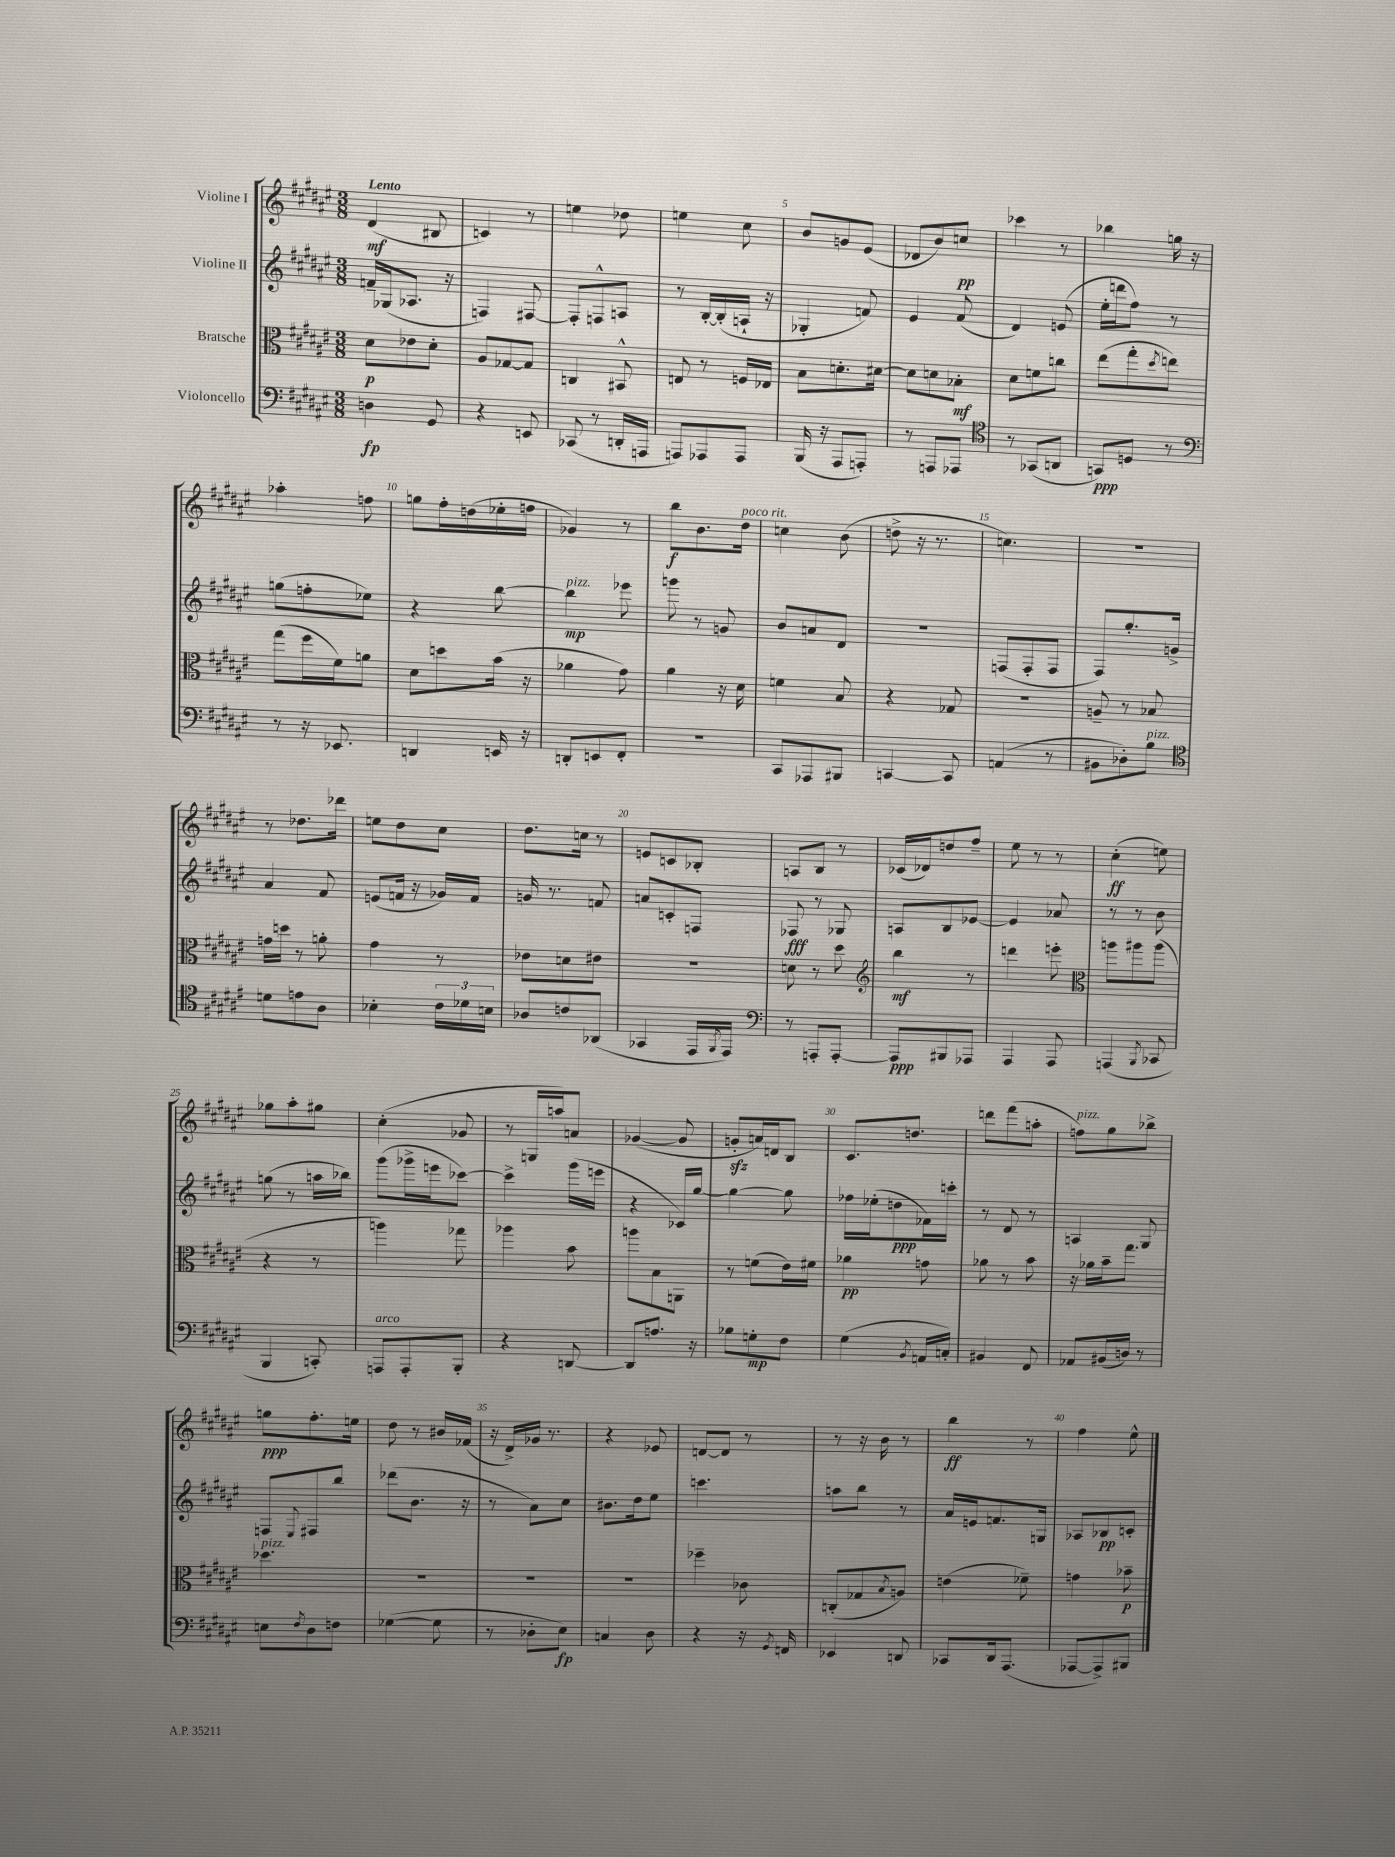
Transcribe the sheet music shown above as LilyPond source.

<<
\new StaffGroup <<
\new Staff = "s0" \with { instrumentName = "Violine I" } {
    \clef treble \key fis \major \numericTimeSignature \time 3/8 \tempo "Lento"
    dis'4\mf( bis8 |
    c'4) r8 |
    e''4 des''8 |
    e''4 cis''8 |
    b'8 g'8 eis'8( |
    des'8 b'8) c''8\pp |
    ces'''4 r8 |
    bes''4 g''16 r16 |
    aes''4-. f''8 |
    g''8 fis''16-. d''16( ees''16-. f''16 |
    ges'4) r8 |
    b''8\f b'8. dis''16^\markup { \italic "poco rit." } |
    c''4 b'8( |
    d''8-> r16 r8. |
    c''4.) |
    r4. |
    r8 des''8. des'''16 |
    e''8 dis''8 cis''8 |
    dis''8. c''16 r8 |
    e'8 c'8 bes8-. |
    a8 b8 r8 |
    ces'16( des'16) d''8 fis''8-- |
    eis''8 r8 r8 |
    cis''4-.\ff( e''8) |
    ges''8 ais''8-. gis''8 |
    cis''4-.( ges'8 |
    r8 g16 a''16) a'8 |
    ges'4~( ges'8 |
    g'8-.\sfz a'16) d'16 b8 |
    cis'8. d''8. |
    d'''8 fis'''8( a''8-. |
    f''8^\markup { \italic "pizz." }) gis''8 bes''8-> |
    g''8\ppp fis''8.-. e''16 |
    dis''8 r8 bis'16 fes'16( |
    r16 dis'16->) ges'16 r8. |
    r4 ees'8 |
    d'8~ d'8 r8 |
    r8 r16 b'16 r8 |
    b''4\ff r8 |
    fis''4 eis''8-^ \bar "|." |
}
\new Staff = "s1" \with { instrumentName = "Violine II" } {
    \clef treble \key fis \major \numericTimeSignature \time 3/8
    f'16-- ges16( aes8. r16 |
    f4) fis8~ |
    fis8-. f8-^ a8 |
    r8 b16~-. b16-.( a16-! r16 |
    ges4-. f'8) |
    eis'4 fis'8( |
    dis'4) e'8( |
    eis''16-. d'''16 fis''8) r8 |
    g''8( f''8-. ees''8) |
    r4 b''8~ |
    b''4\mp^\markup { \italic "pizz." } ees'''8 |
    g'''8 r8 g'8 |
    b'8 a'8 dis'8 |
    r4. |
    f8( f8-. f8 |
    fis8) gis''8.-. g'16-> |
    ais'4 fis'8 |
    e'8( f'16 r16 ges'16) f'16 |
    g'16 r8. f'8 |
    a'8 c'8-. f8 |
    fes8\fff r8 ges8 |
    a8 b8 ees'8~ |
    ees'4 aes'8 |
    r8 r8 b'8 |
    g''8( r8 a''16 bes''16) |
    gis'''8( ges'''16-> e'''16 ces'''8~) |
    ces'''4-> gis'''16( e'''16 |
    r4 ces'16) gis''16~ |
    gis''4~ gis''8 |
    fes''16 ees''16-.( d''8\ppp fes'16) c'''16-. |
    r8 dis'8 r8 |
    a4 gis8 |
    f8 \appoggiatura { eis8 } fis8 b''8 |
    des'''8( b'8. r16 |
    r8 ais'8) cis''8 |
    bis'8. dis''16 eis''8 |
    c'''4. |
    a''8 b''8 r8 |
    ais'16 e'16 f'8. g16 |
    aes8 bes8\pp c'8-. \bar "|." |
}
\new Staff = "s2" \with { instrumentName = "Bratsche" } {
    \clef alto \key fis \major \numericTimeSignature \time 3/8
    dis'8\p ees'8 dis'8-. |
    ais8 ges8~ ges8 |
    c4 bis,8-^ |
    e8 r8 f16 ees16 |
    b8 d'8.-. dis'16~ |
    dis'8 d'8 bes8-.\mf |
    dis'8 f'8 c''8 |
    eis''8( gis''8-. \acciaccatura { dis''8 } e''8) |
    gis''8( fis''16 fis'16) a'8 |
    dis'8 d''8 b'16( r16 |
    aes'4 gis'8) |
    ais'4 r16 dis'16 |
    f'4 b8 |
    r4 ges8 |
    R4. |
    a8-- r8 bes8 |
    g'16 d''16 r8 a'8-. |
    gis'4 r8 |
    ees'8 d'8 eis'8 |
    R4. |
    d'8 r8 dis''8 |
    \clef treble b''4\mf r8 |
    d'''4 e'''8-. |
    \clef alto a''8 ais''8 ais''8( |
    r4 r8 |
    a''4) ges''8 |
    aes''4 b'8 |
    a''8 b8 a,8 |
    r8 f'8( eis'16) fis'16 |
    aes'4\pp g'8 |
    aes'8 r8 b'8 |
    r16 aes'16 b'16-- gis''8. |
    des''4.^\markup { \italic "pizz." } |
    R4. |
    R4. |
    R4. |
    fes''4-- ces'8 |
    c8-.( ges8 \acciaccatura { b8 } a8) |
    e'4( fes'8--) |
    g'4 bes'8--\p \bar "|." |
}
\new Staff = "s3" \with { instrumentName = "Violoncello" } {
    \clef bass \key fis \major \numericTimeSignature \time 3/8
    d4\fp gis,8 |
    r4 e,8 |
    ces,8( r8 d,16-. a,,16 |
    a,,8) aes,,8 aes,,8 |
    b,,16( r16 ais,,8 a,,8-.) |
    r8 a,,8 aes,,8 |
    \clef tenor r8 ges,8( a,8 |
    g,8\ppp) d8 r8 |
    \clef bass r8 r16 ees,8. |
    d,4 e,16 r16 |
    d,8-. e,8 fis,8-. |
    R4. |
    cis,8 aes,,8 bis,,8 |
    c,4~ c,8 |
    a,4( r8 |
    bis,8 des8-.) b8^\markup { \italic "pizz." } |
    \clef tenor d'8 e'8 ais8 |
    bes4-. \tuplet 3/2 { cis'16 des'16 b16 } |
    aes8 c'8 aes,8( |
    ges,4 eis,16 \acciaccatura { fis,8 } eis,16) |
    \clef bass r8 a,,8-. a,,8~-. |
    a,,8\ppp bis,,8 aes,,8 |
    ais,,4 ais,,8 |
    a,,4( \acciaccatura { b,,8 } ces,8 |
    b,,4 c,8-.) |
    a,,8^\markup { \italic "arco" } a,,8-. b,,8-. |
    r4 d,8~ |
    d,8 a8. r16 |
    bes8 g8-.\mp fis8 |
    gis4( \acciaccatura { b,8 } a,16 c16-.) |
    bis,4 fis,8 |
    aes,8 bis,16( d16) r8 |
    e8 \acciaccatura { fis8 } dis8 f8 |
    ges4~( ges8 |
    r8 des8-. eis8\fp) |
    c4 dis8 |
    r4 r16 \acciaccatura { gis,8 } f,16 |
    ees,4 d,8 |
    ces,8 dis,16 ais,,8.( |
    aes,,8~ aes,,8->) bis,,8 \bar "|." |
}
>>
>>
\layout { \context { \Score \override BarNumber.break-visibility = ##(#f #t #t) barNumberVisibility = #(every-nth-bar-number-visible 5) } }
